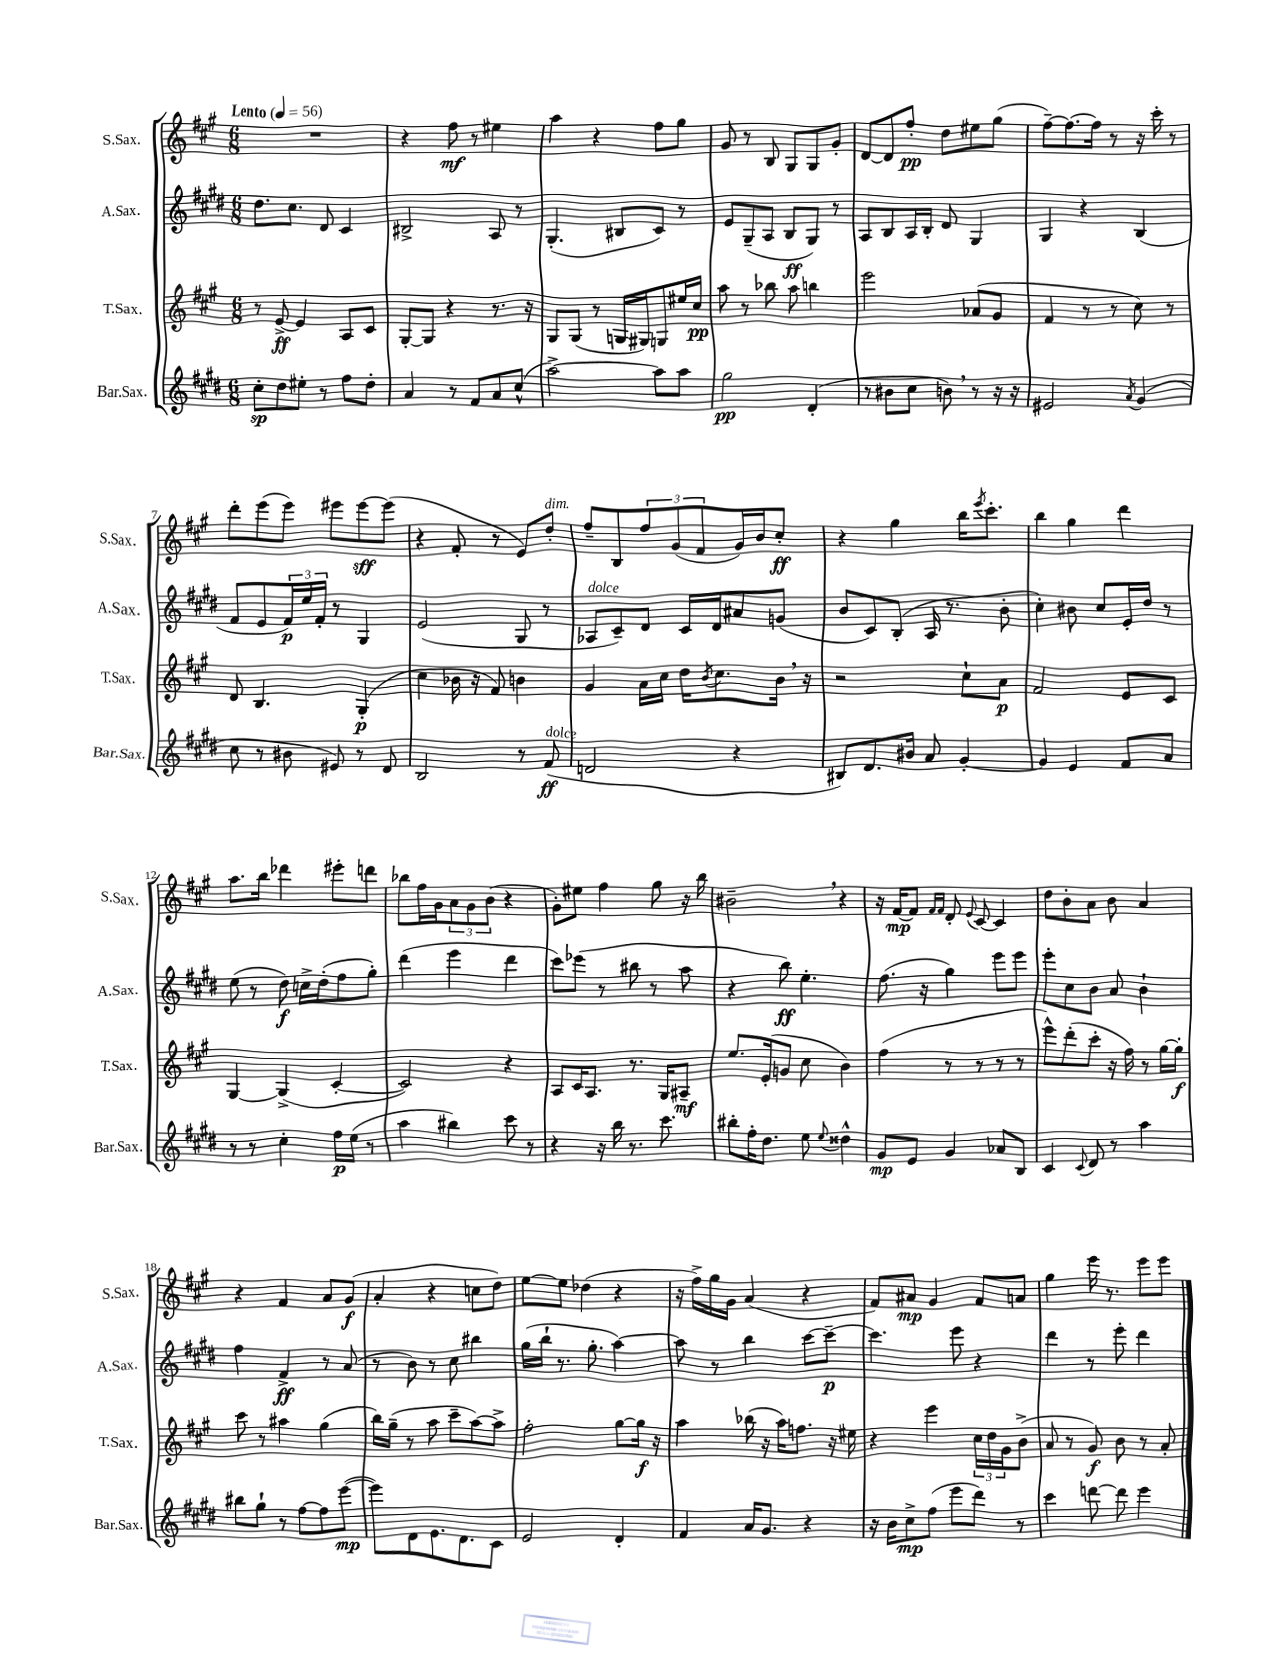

**kern	**kern	**kern	**kern
*staff4	*staff3	*staff2	*staff1
*clefG2	*clefG2	*clefG2	*clefG2
*k[f#c#g#d#]	*k[f#c#g#]	*k[f#c#g#d#]	*k[f#c#g#]
*M6/8	*M6/8	*M6/8	*M6/8
*MM56	*MM56	*MM56	*MM56
8cc#'	8r	8.dd#	2.r
8dd#	[8e^	.	.
.	.	8.cc#	.
8ee#'	4e]	.	.
8r	.	8d#	.
8ff#	8A	4c#	.
8dd#'	8c#	.	.
=	=	=	=
4a	[8G#'	2B#^	4r
.	8G#]	.	.
8r	4r	.	8ff#
8f#	.	.	8r
8a	8.r	8A	4ee#
(8cc#^^	.	8r	.
.	16r	.	.
=	=	=	=
[2aa^)	8G#	(4.G#'	4aa
.	(8G#	.	.
.	8r	.	4r
.	16G	8B#	.
.	16G#)	.	.
8aa]	8G	8c#)	8ff#
8aa	16ee#	8r	8gg#
.	16cc#	.	.
=	=	=	=
2gg#	8aa	8e	8g#
.	8r	(8G#~	8r
.	8bb-	8A	8B
.	8aa	8B	8G#
(4d#'	4bb	8G#)	8G#
.	.	8r	8g#'
=	=	=	=
8r	2eee	8A	[8d
8b#	.	8B	8d]
8cc#	.	16A	8ff#'
.	.	16B'	.
8b)	.	8d#	8dd
8r	(8a-	4G#	8ee#
16r	8g#	.	(8gg#
16r	.	.	.
=	=	=	=
2e#	4f#	4G#	[8ff#~)
.	.	.	8.ff#_
.	8r	4r	.
.	.	.	16ff#]
.	8r	.	8r
8qa	.	.	.
(4g#	8cc#)	(4B	16r
.	.	.	16ccc#'
.	8r	.	8r
=	=	=	=
8cc#	8d	8f#	8ddd'
8r	4.B	8e	(8eee
8b#	.	24f#)	8eee)
.	.	24ee	.
.	.	24f#'	.
8e#)	.	8r	8eee#
8r	(4G#'	4G#	[8eee#
8d#	.	.	(8eee#]
=	=	=	=
2B	4cc#	(2e	4r
.	16b-	.	8f#'
.	16r	.	.
.	8f#)	.	8r
8r	4b	8G#	8e)
(8f#	.	8r	8dd'
=	=	=	=
2d	4g#	8A-	8ff#~
.	.	8c#~)	8B
.	16a	8d#	12ff#
.	16cc#	.	.
.	.	.	(12g#
.	16dd	16c#	.
.	.	.	12f#
.	8qb	.	.
.	8.cc#	16d#	.
4r	.	8a#	16g#)
.	.	.	16b
.	16b	(8g	8cc#'
.	16r	.	.
=	=	=	=
8B#)	2r	8b	4r
8.d#	.	8c#)	.
.	.	(8B'	4gg#
16b#	.	.	.
8a	.	16A	.
.	.	8.r	.
[4g#'	8cc#`	.	16bb
.	.	.	8qeee
.	.	.	8.ccc#'
.	8a	8b'	.
=	=	=	=
4g#]	2f#	4cc#')	4bb
4e	.	8b#	4gg#
.	.	8cc#	.
8f#	8e	16e'	4ddd
.	.	16dd#	.
8a	8c#	8r	.
=	=	=	=
8r	[4G#	(8ee	8.aa
8r	.	8r	.
.	.	.	16bb
4cc#'	(4G#^]	8dd#)	4ddd-
.	.	16cc^	.
.	.	(16dd#'	.
16ff#	[4c#'	8ff#	8eee#'
(16ee	.	.	.
8r	.	8gg#')	8ddd
=	=	=	=
4aa	2c#])	(4ddd#	8bb-
.	.	.	16ff#
.	.	.	16g#
4bb#)	.	4eee	12a
.	.	.	12g#
.	.	.	(12b
8ccc#	4r	4ddd#	4r
8r	.	.	.
=	=	=	=
4r	8A	8ccc#)	8g#')
.	16c#	(8eee-	8ee#
.	8.A	.	.
16r	.	8r	4ff#
16bb	.	.	.
8.r	8.r	8bb#	.
.	.	8r	8gg#
8.ccc#	16G#	.	.
.	8A#~	8aa	16r
.	.	.	16bb
=	=	=	=
8bb#'	8.ee	4r	2b#~
16ff#'	.	.	.
8.dd#	(16e'	.	.
.	8g	8bb)	.
8ee	8cc#	4.ee'	.
8qqee	.	.	.
4dd##^^	4b)	.	4r
=	=	=	=
8g#	(4ff#	(8.ff#	16r
.	.	.	[16f#
8e	.	.	8f#]
.	.	16r	.
.	.	.	16qqf#
.	.	.	16qqf#
4g#	8r	4gg#)	8d'
.	.	.	8qqe
.	8r	.	[8c#
8a-	8r	8eee	4c#]
8B	8r	8eee	.
=	=	=	=
4c#	8eee^^)	8eee'	8dd
.	(8ddd'	8cc#	8b'
8qqc#	.	.	.
8d#	8ccc#'	8b	8a
8r	16r	8a	8b
.	16ff#)	.	.
4aa	8r	4b`	4a
.	[16gg#	.	.
.	16gg#']	.	.
=	=	=	=
8bb#	8ccc#	4ff#	4r
8gg#`	8r	.	.
8r	4aa#	4f#^	4f#
[8ff#	.	.	.
8ff#]	(4gg#	8r	8a
([8eee	.	(8a	(8g#
=	=	=	=
8eee])	16bb)	8r	4a'
.	(16gg#~	.	.
8d#	8r	8b)	.
8.e	8aa	8r	4r
.	8ccc#~	8cc#	.
8.d#	.	.	.
.	[8aa)	4bb#	8cc
8c#	8aa^]	.	8dd)
=	=	=	=
2e	2ff#'	(16gg#	[8ee
.	.	16bb`	.
.	.	8.r	8ee]
.	.	.	(4dd-
.	.	8.gg#'	.
4d#'	[8gg#	[4aa)	4r
.	16gg#]	.	.
.	16r	.	.
=	=	=	=
4f#	4aa	8aa]	16r
.	.	.	16ff#^)
.	.	8r	16gg#
.	.	.	16g#
16a	(16bb-	4bb	(4a
8.g#	16r	.	.
.	16aa)	.	.
.	8.ff	.	.
4r	.	[8ccc#	4r
.	16r	8ccc#~_	.
.	16ee#	.	.
=	=	=	=
16r	4r	4.ccc#]	8f#)
16b	.	.	.
8cc#^	.	.	8a#
(8ff#	4eee	.	4g#
8eee	.	8eee	.
8ddd#)	24cc#	4r	8f#
.	24dd	.	.
.	24g#	.	.
8r	(8b^	.	8a
=	=	=	=
4ccc#	8a	4ddd#	4gg#
.	8r	.	.
[8ddd	8g#)	8r	16eee
.	.	.	8.r
8ddd]	8b	8eee'	.
4eee	8r	4ddd#	8eee
.	8a'	.	8eee
==	==	==	==
*-	*-	*-	*-
